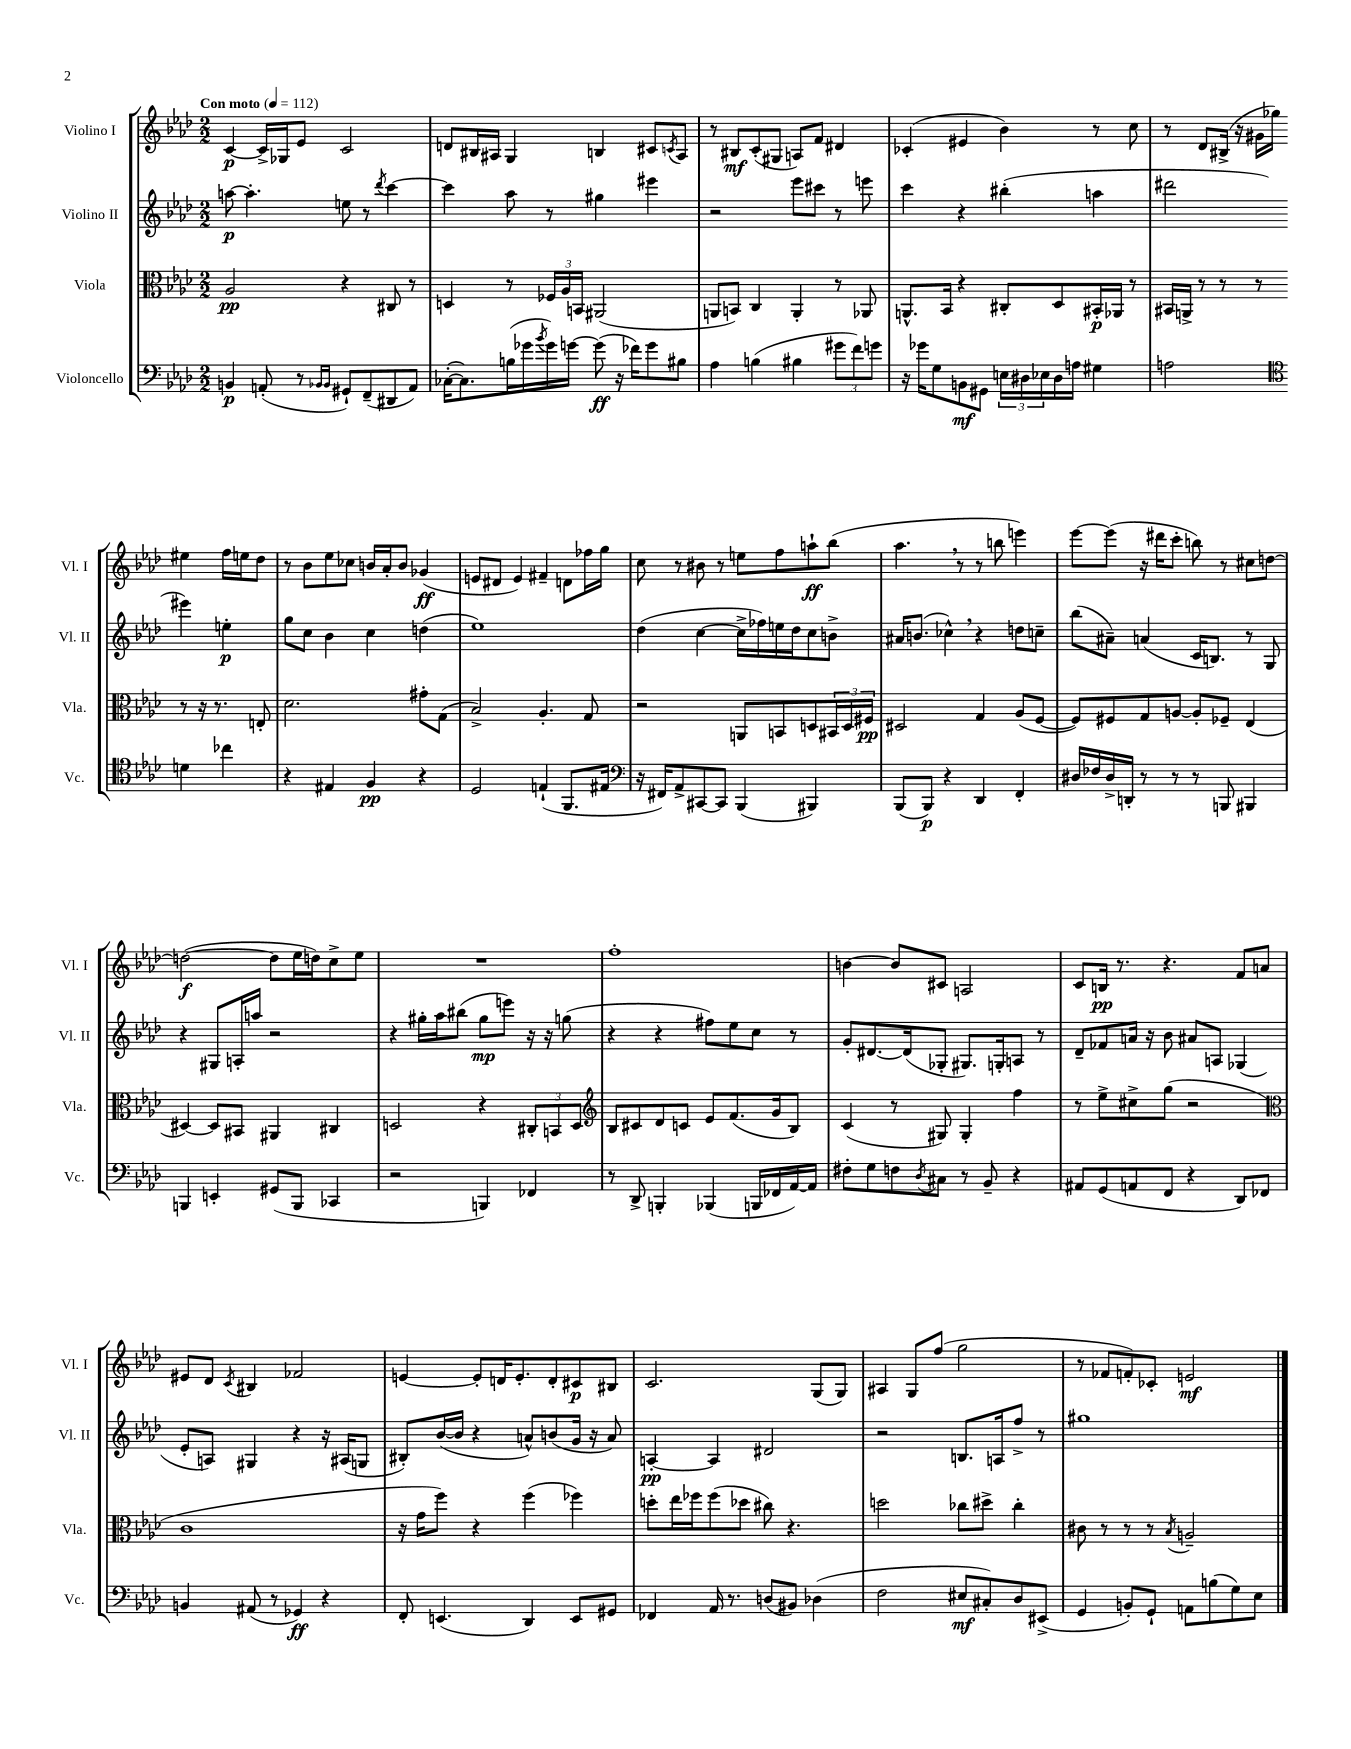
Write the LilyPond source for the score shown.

<<
\new StaffGroup <<
\new Staff = "s0" \with { instrumentName = "Violino I" shortInstrumentName = "Vl. I" } {
    \clef treble \key aes \major \numericTimeSignature \time 2/2 \tempo "Con moto" 4 = 112
    c'4~\p c'16-> ges16 ees'8 c'2 |
    d'8 bis16 ais16 g4 b4 cis'8 \acciaccatura { c'8 } ais8 |
    r8 bis8\mf c'8-.( gis8 a8) f'8 dis'4 |
    ces'4-.( eis'4 bes'4) r8 c''8 |
    r8 des'8 bis16->( r16 gis'16 ges''16) eis''4 f''16 e''16 des''8 |
    r8 bes'8 ees''8 ces''8 b'16 aes'16-. b'8 ges'4\ff( |
    e'8 dis'8 e'4) fis'4-- d'8 fes''16 g''16 |
    c''8 r8 bis'8 r8 e''8 f''8 a''8-!\ff bes''8( |
    aes''4. \breathe r8 r8 b''8 e'''4) |
    ees'''8~ ees'''8( r16 dis'''16 c'''8-. b''8) r8 cis''8 d''8~ |
    d''2~\f( d''8 ees''16 d''16) c''8-> ees''8 |
    R1 |
    f''1-. |
    b'4~ b'8 cis'8 a2 |
    c'8 b16\pp r8. r4. f'8 a'8 |
    eis'8 des'8 \acciaccatura { c'8 } bis4 fes'2 |
    e'4~ e'8-. d'16 e'8.-. d'8-. cis'8\p bis8 |
    c'2. g8( g8) |
    ais4 g8 f''8( g''2 |
    r8 fes'8 f'8-.) ces'8-. e'2\mf \bar "|." |
}
\new Staff = "s1" \with { instrumentName = "Violino II" shortInstrumentName = "Vl. II" } {
    \clef treble \key aes \major \numericTimeSignature \time 2/2
    a''8~\p a''4.-. e''8 r8 \acciaccatura { des'''8 } c'''4~ |
    c'''4 aes''8 r8 gis''4 eis'''4 |
    r2 ees'''8 cis'''8 r8 e'''8 |
    c'''4 r4 bis''4-.( a''4 |
    dis'''2 eis'''4) e''4-.\p |
    g''8 c''8 bes'4 c''4 d''4( |
    ees''1) |
    des''4( c''4~ c''16-> fes''16) e''16 des''16 c''8 b'8-> |
    ais'16 b'8.( ces''4-^) \breathe r4 d''8 c''8-- |
    bes''8( ais'8--) a'4( c'16 b8.) r8 g8 |
    r4 gis8 a16-. a''16 r2 |
    r4 gis''16-. aes''16 bis''8( gis''8\mp e'''8) r16 r16 g''8( |
    r4 r4 fis''8) ees''8 c''8 r8 |
    g'8-. dis'8.~ dis'16( ges8-. gis8.) g16-. a8 r8 |
    des'8-- fes'8 a'16 r16 bes'8 ais'8 a8 ges4( |
    ees'8-. a8) gis4 r4 r16 ais16( g8 |
    bis8-.) bes'16~( bes'16 r4 a'8-^) b'8( g'16 r16 a'8) |
    a4~-.\pp a4 dis'2 |
    r2 b8. a16 f''8-> r8 |
    gis''1 \bar "|." |
}
\new Staff = "s2" \with { instrumentName = "Viola" shortInstrumentName = "Vla." } {
    \clef alto \key aes \major \numericTimeSignature \time 2/2
    aes2\pp r4 cis8 r8 |
    d4 r8 \tuplet 3/2 { fes16 aes16 b,16 } ais,2( |
    a,8 b,8) c4 a,4-. r8 aes,8 |
    a,8.-^ bes,16 r4 cis8-. des8 bis,16-.\p aes,16 r8 |
    bis,16 a,16-> r8 r8 r8 r8 r16 r8. e8-. |
    des'2. gis'8-. g8( |
    bes2->) aes4.-. g8 |
    r2 a,8 b,8 d8 \tuplet 3/2 { bis,16 d16 fis16\pp } |
    dis2 g4 aes8( f8~ |
    f8) fis8 g8 a8~ a8-. fes8-- ees4( |
    dis4~) dis8 bis,8 ais,4 cis4 |
    d2 r4 \tuplet 3/2 { cis8-. b,8 d8 } |
    \clef treble bes8 cis'8 des'8 c'8 ees'8 f'8.( g'16 bes8) |
    c'4( r8 gis8) gis4-. f''4 |
    r8 ees''8-> cis''8-> g''8( r2 |
    \clef alto c'1 |
    r16 g'16 f''8) r4 f''4( fes''4) |
    d''8-. ees''16 fes''16 fes''8( des''8 cis''8) r4. |
    d''2 ces''8 dis''8-> ces''4-. |
    cis'8 r8 r8 r8 \acciaccatura { bes8 } a2-- \bar "|." |
}
\new Staff = "s3" \with { instrumentName = "Violoncello" shortInstrumentName = "Vc." } {
    \clef bass \key aes \major \numericTimeSignature \time 2/2
    b,4\p a,8-.( r8 \grace { bes,16 bes,16 } gis,8-!) f,8--( dis,8 a,8) |
    ces16~-.( ces8.) b16( ges'16 \acciaccatura { bes'8 } ges'16) g'16~ g'8\ff( r16 fes'16) g'8 bis8 |
    aes4 b4( bis4 \tuplet 3/2 { gis'8 f'8) g'8 } |
    r16 ges'16 g8 b,8\mf gis,8 \tuplet 3/2 { e16 dis16 ees16 } dis16 a16 gis4 |
    a2 \clef tenor d'4 ces''4 |
    r4 eis4 f4\pp r4 |
    des2 e4-!( f,8. eis16 |
    \clef bass r16 fis,16) aes,8-> cis,8~ cis,8 bes,,4( bis,,4) |
    bes,,8( bes,,8\p) r4 des,4 f,4-. |
    dis16 fes16 dis16-> d,16-. r8 r8 r8 b,,8 bis,,4 |
    b,,4 e,4-. gis,8( b,,8 ces,4 |
    r2 b,,4) fes,4 |
    r8 des,8-> b,,4-. bes,,4( b,,16 fes,16 aes,16~) aes,16 |
    fis8-. g8 f8 \acciaccatura { des8 } cis8 r8 bes,8-- r4 |
    ais,8 g,8( a,8 f,8 r4 des,8) fes,8 |
    b,4 ais,8( r8 ges,4\ff) r4 |
    f,8-. e,4.( des,4) e,8 gis,8 |
    fes,4 aes,16 r8. d8( bis,8) des4( |
    f2 eis8\mf cis8-.) des8 eis,8->( |
    g,4 b,8-.) g,8-! a,8 b8( g8) ees8 \bar "|." |
}
>>
>>
\layout { \context { \Score \remove "Bar_number_engraver" } }
